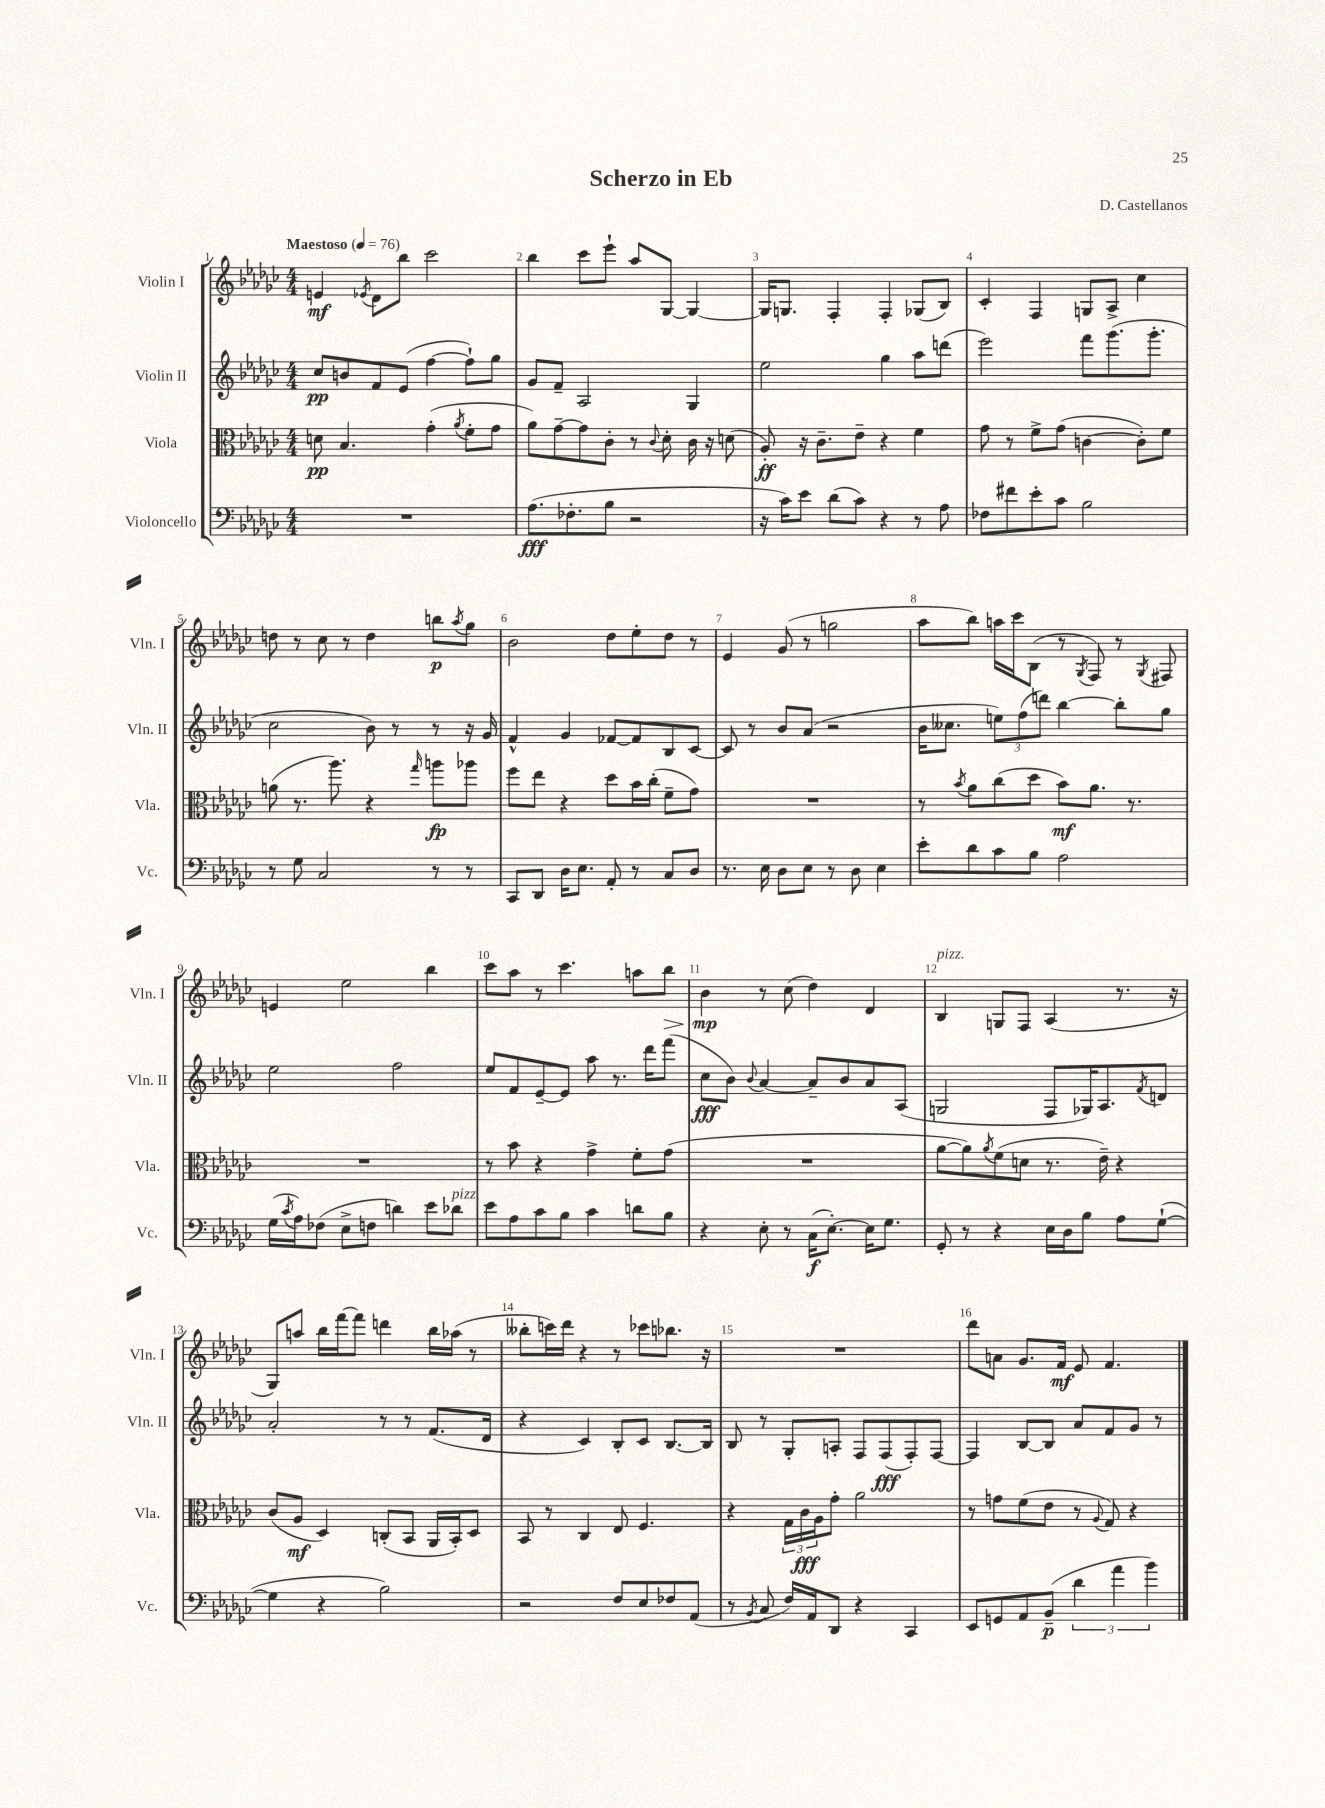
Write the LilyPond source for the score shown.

\header { title = "Scherzo in Eb" composer = "D. Castellanos" }
<<
\new StaffGroup <<
\new Staff = "s0" \with { instrumentName = "Violin I" shortInstrumentName = "Vln. I" } {
    \clef treble \key ges \major \numericTimeSignature \time 4/4 \tempo "Maestoso" 4 = 76
    e'4\mf \acciaccatura { ees'8 } des'8 bes''8 ces'''2 |
    bes''4 ces'''8 ees'''8-! aes''8 ges8~ ges4~ |
    ges16 g8. f4-. f4-. ges8( bes8) |
    ces'4-. f4 g8 aes8-> ces''4 |
    d''8 r8 ces''8 r8 d''4 b''8\p \acciaccatura { aes''8 } ges''8 |
    bes'2 des''8 ees''8-. des''8 r8 |
    ees'4 ges'8( r8 g''2 |
    aes''8 bes''8) a''16 ces'''16 bes8( r8 \acciaccatura { ges8 } f8) r8 \acciaccatura { ges8 } fis8 |
    e'4 ees''2 bes''4 |
    ces'''8 aes''8 r8 ces'''4. a''8 bes''8\> |
    bes'4\mp\! r8 ces''8( des''4) des'4 |
    bes4^\markup { \italic "pizz." } g8 f8 aes4( r8. r16 |
    ges8) a''8 bes''16 f'''16~ f'''8 d'''4 bes''16 aes''16( r8 |
    beses''8-. c'''16) des'''16 r4 r8 ces'''8 bes''8. r16 |
    R1 |
    des'''8 a'8 ges'8. f'16\mf ees'8 f'4. \bar "|." |
}
\new Staff = "s1" \with { instrumentName = "Violin II" shortInstrumentName = "Vln. II" } {
    \clef treble \key ges \major \numericTimeSignature \time 4/4
    ces''8\pp b'8 f'8 ees'8( f''4~ f''8-!) ges''8 |
    ges'8 f'8-- aes2 ges4 |
    ees''2 ges''4 aes''8 d'''8( |
    ees'''2) f'''8 ges'''8.( ges'''8.-. |
    ces''2 bes'8) r8 r8 r16 ges'16 |
    f'4-^ ges'4 fes'8~ fes'8 bes8 ces'8~ |
    ces'8 r8 bes'8 aes'8( r2 |
    bes'16 ceses''8. \tuplet 3/2 { e''8) f''8( d'''8) } bes''4~ bes''8-. ges''8 |
    ees''2 f''2 |
    ees''8 f'8 ees'8~-- ees'8 aes''8 r8. des'''16 f'''8( |
    ces''8\fff bes'8) \appoggiatura { bes'8 } aes'4~ aes'8-- bes'8 aes'8 aes8( |
    g2 f8 ges16) aes8. \acciaccatura { f'8 } d'8 |
    aes'2-. r8 r8 f'8.( des'16 |
    r4 ces'4) bes8-. ces'8 bes8.~ bes16 |
    bes8 r8 ges8-. a8-. f8 f8\fff( f8-.) f8~ |
    f4 bes8~ bes8 aes'8 f'8 ges'8 r8 \bar "|." |
}
\new Staff = "s2" \with { instrumentName = "Viola" shortInstrumentName = "Vla." } {
    \clef alto \key ges \major \numericTimeSignature \time 4/4
    d'8\pp bes4. ges'4-.( \acciaccatura { aes'8 } f'8-. ges'8 |
    aes'8) ges'8~-- ges'8 ces'8-. r8 \appoggiatura { ces'8 } des'8-. ces'16 r16 d'8( |
    aes8-.\ff) r16 ces'8.-- ees'8-- r4 f'4 |
    ges'8 r8 f'8-> ges'8( c'4~ c'8-.) f'8 |
    a'8( r8. aes''8.) r4 \grace { ges''16 } a''8\fp aes''8 |
    f''8 ees''8 r4 des''8 bes'16 ces''16-.( f'8-- ges'8) |
    R1 |
    r8 \acciaccatura { bes'8 } aes'8 ces''8( des''8 bes'8\mf) aes'8. r8. |
    R1 |
    r8 bes'8 r4 ges'4-> f'8-. ges'8( |
    R1 |
    aes'8~ aes'8) \acciaccatura { aes'8 } f'8( d'8 r8. ees'16--) r4 |
    ces'8( aes8\mf des4) c8-.( bes,8 aes,16 bes,16-.) des8 |
    bes,8 r8 ces4 ees8 f4. |
    r4 \tuplet 3/2 { ges16 ces'16\fff aes16 } ges'8-. aes'2 |
    r8 g'8 f'8( ees'8 r8 \appoggiatura { aes8 } ges8) r4 \bar "|." |
}
\new Staff = "s3" \with { instrumentName = "Violoncello" shortInstrumentName = "Vc." } {
    \clef bass \key ges \major \numericTimeSignature \time 4/4
    R1 |
    aes8.\fff( fes8.-. bes8 r2 |
    r16 ces'16) ees'8 des'8( ces'8) r4 r8 aes8 |
    fes8 fis'8 ees'8-. ces'8 bes2 |
    r8 ges8 ces2 r8 r8 |
    ces,8 des,8 des16 ees8. aes,8-. r8 ces8 des8 |
    r8. ees16 des8 ees8 r8 des8 ees4 |
    ees'8-. des'8 ces'8 bes8 aes2 |
    ges16( \acciaccatura { ces'8 } aes16) fes8( ees8-> f8 d'4) ees'8 des'8^\markup { \italic "pizz." } |
    ees'8 aes8 ces'8 bes8 ces'4 d'8 bes8 |
    r4 ees8-. r8 ces16\f( ees8.~-.) ees16 ges8. |
    ges,8-. r8 r4 ees16 des16 bes8 aes8 ges8~-!( |
    ges4 r4 bes2) |
    r2 f8 ees8 fes8 aes,8( |
    r8 \acciaccatura { bes,8 } ces8 f16) aes,16 des,8 r4 ces,4 |
    ees,8 g,8 aes,8 bes,8--\p( \tuplet 3/2 { des'4 aes'4 bes'4) } \bar "|." |
}
>>
>>
\layout { \context { \Score \override BarNumber.break-visibility = ##(#f #t #t) barNumberVisibility = #all-bar-numbers-visible } }
